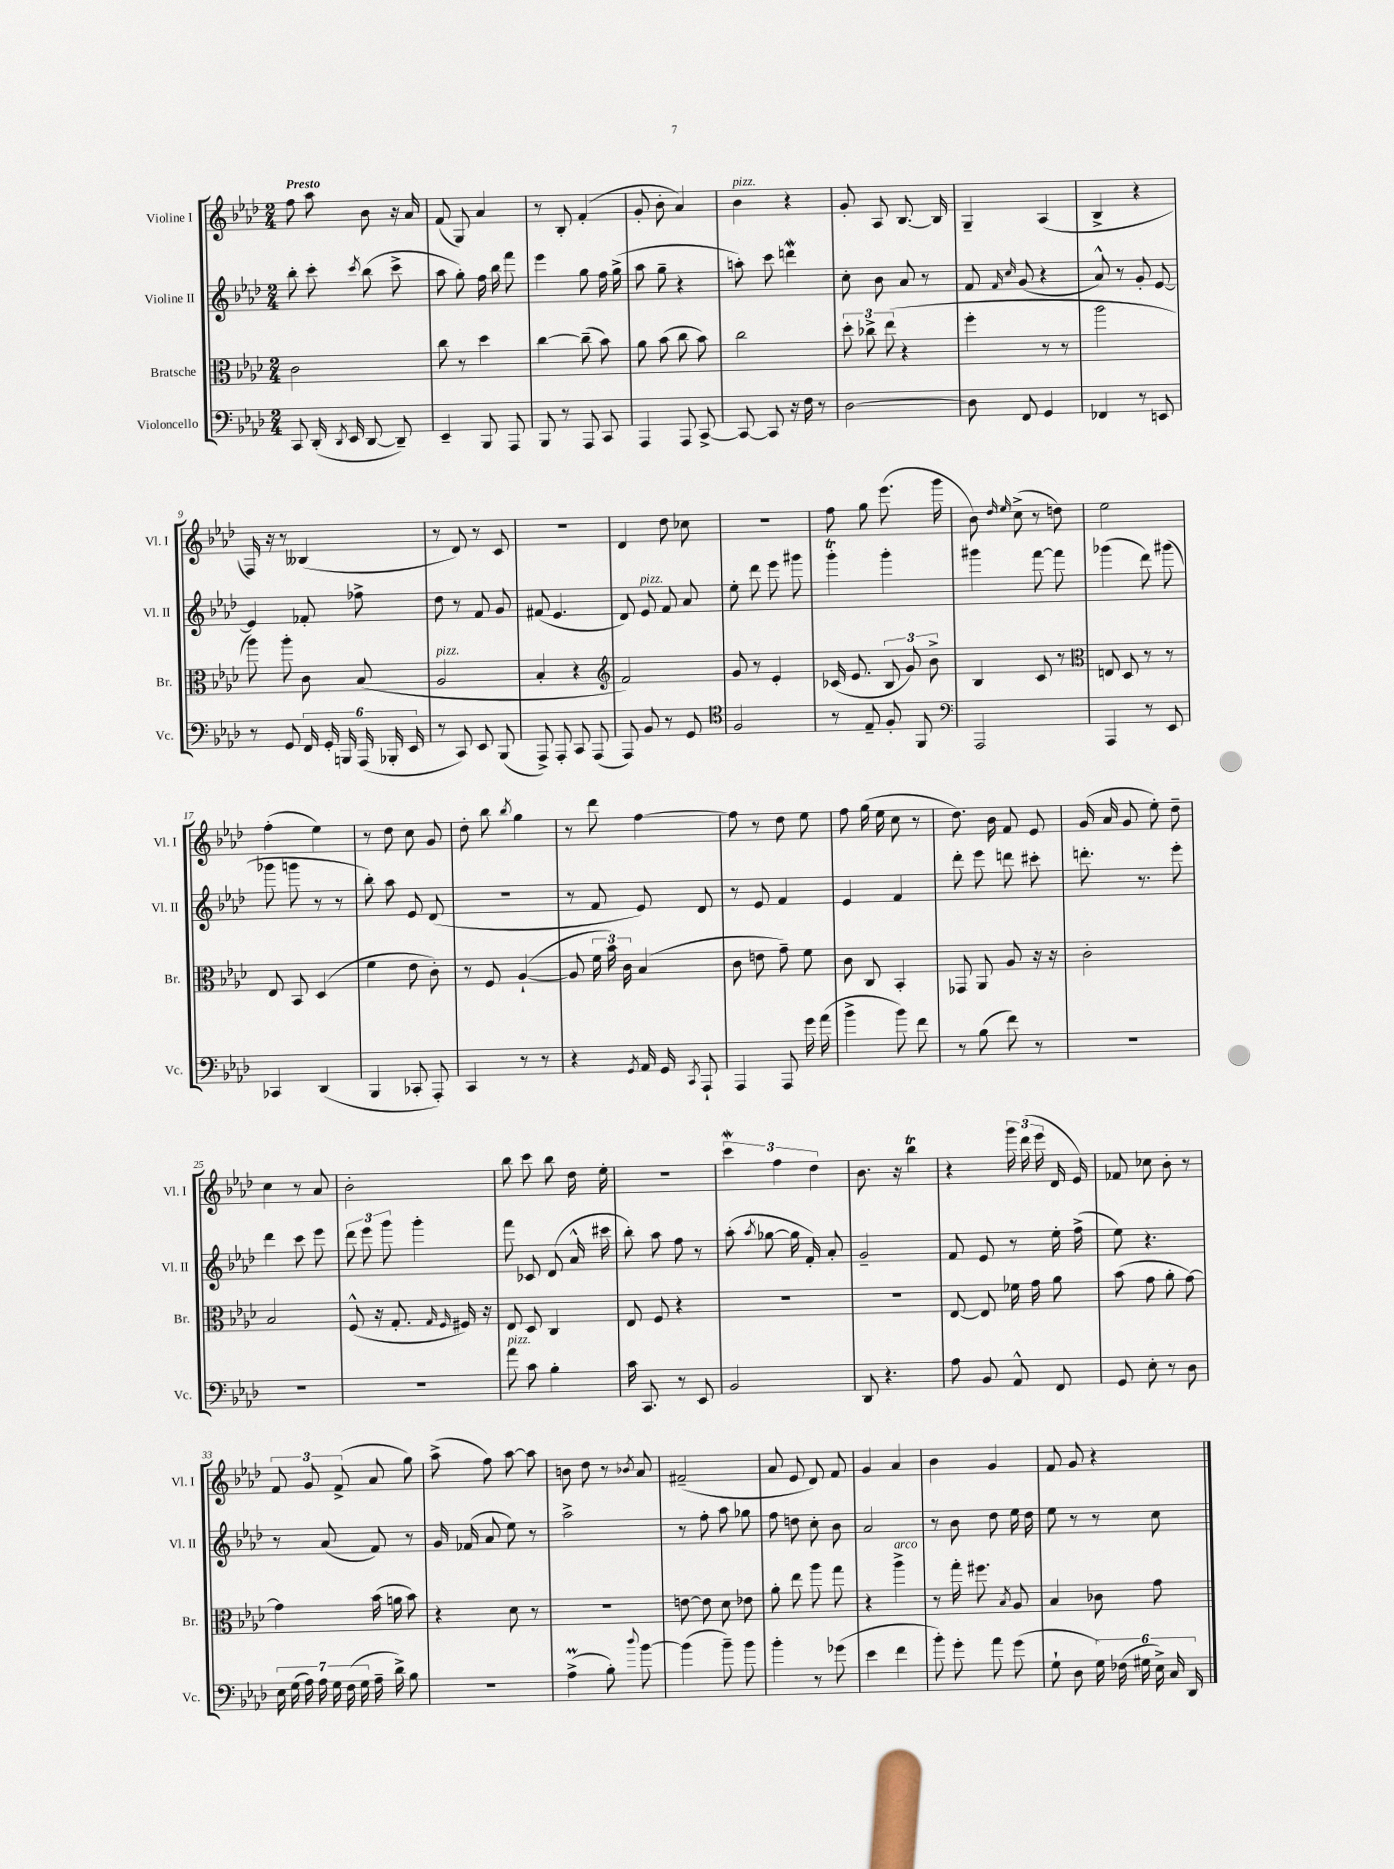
<<
\new StaffGroup <<
\new Staff = "s0" \with { instrumentName = "Violine I" shortInstrumentName = "Vl. I" } {
    \clef treble \key aes \major \numericTimeSignature \time 2/4 \tempo "Presto"
    \autoBeamOff f''8 aes''8 bes'8 r16 aes'16 |
    f'8( g8) aes'4 |
    r8 bes8-. f'4-.( |
    g'8-. bes'8-. aes'4) |
    bes'4^\markup { \italic "pizz." } r4 |
    g'8-. aes8 bes8.~ bes16 |
    g4-- aes4( |
    bes4-> r4 |
    f16) r16 r8 beses4( |
    r8 des'8) r8 c'8 |
    R2 |
    des'4 des''8 ces''8 |
    r2 |
    f''8 g''8 ees'''8.( g'''16 |
    bes'8) \grace { des''16 ees''16 } c''8->( r8 d''8) |
    ees''2 |
    f''4-.( ees''4) |
    r8 des''8 c''8 g'8 |
    des''8-. bes''8 \acciaccatura { bes''8 } g''4 |
    r8 des'''8 f''4~ |
    f''8 r8 des''8 ees''8 |
    f''8 g''16( ees''16 c''8 r8 |
    des''8.) bes'16 f'8 ees'8 |
    g'16( aes'16 g'8 ees''8-.) des''8-- |
    c''4 r8 aes'8 |
    bes'2-. |
    bes''8 c'''8 bes''8 des''16 ees''16-. |
    r2 |
    \tuplet 3/2 { c'''4\mordent f''4 des''4 } |
    bes'8. r16 bes''4\trill |
    r4 \tuplet 3/2 { g'''16 des'''16( ees'''16 } des'16 ees'16) |
    fes'8 ces''8 bes'8-. r8 |
    \tuplet 3/2 { f'8 g'8 f'8->( } aes'8 g''8) |
    aes''8->( f''8) aes''8~ aes''8 |
    b'8 des''8 r8 \acciaccatura { bes'8 } aes'8 |
    fis'2--( |
    aes'8 ees'8 des'8) f'8 |
    g'4 aes'4 |
    bes'4 g'4 |
    f'8 g'8 r4 \bar "|." |
}
\new Staff = "s1" \with { instrumentName = "Violine II" shortInstrumentName = "Vl. II" } {
    \clef treble \key aes \major \numericTimeSignature \time 2/4
    \autoBeamOff bes''8-. c'''8-. \acciaccatura { c'''8 } bes''8( c'''8-> |
    aes''8 g''8-.) f''16 bes''16 f'''8 |
    ees'''4 g''8 f''16 g''16->( |
    aes''8 g''8-- r4 |
    a''8-.) c'''8 d'''4\mordent |
    c''8-. bes'8 aes'8 r8 |
    f'8 \grace { f'16 c''16 } g'8( r4 |
    aes'8-^) r8 g'8-. ees'8~ |
    ees'4 fes'8-. fes''8-> |
    des''8 r8 f'8 g'8 |
    fis'8( ees'4. |
    des'8) ees'8^\markup { \italic "pizz." } f'8 aes'8 |
    ees''8-. des'''8 ees'''8 gis'''8 |
    g'''4-.\trill g'''4-. |
    gis'''4 f'''8~ f'''8 |
    ges'''4( des'''8) gis'''8( |
    ges'''8 g'''8 r8 r8 |
    bes''8-.) aes''8 ees'8 des'8( |
    R2 |
    r8 f'8 ees'8) des'8 |
    r8 ees'8 f'4 |
    ees'4 f'4 |
    des'''8-. ees'''8 d'''8 cis'''8-. |
    d'''8.-. r8. ees'''8-. |
    des'''4 c'''8 ees'''8 |
    \tuplet 3/2 { des'''8 ees'''8 g'''8 } g'''4-. |
    f'''8 ces'8 des'8( aes'16-^ cis'''16 |
    bes''8-.) aes''8 f''8 r8 |
    aes''8-.( \acciaccatura { aes''8 } ges''8~ ges''16 f'16-.) aes'8-. |
    g'2-- |
    f'8 ees'8 r8 ees''16-. f''16->( |
    ees''8) r4. |
    r8 aes'8( f'8) r8 |
    g'16 fes'16( aes'8 ees''8) r8 |
    aes''2-> |
    r8 f''8-. aes''8 ges''8 |
    f''8 d''8 c''8-. bes'8 |
    aes'2 |
    r8 bes'8 des''8 ees''16 des''16 |
    ees''8 r8 r8 c''8 \bar "|." |
}
\new Staff = "s2" \with { instrumentName = "Bratsche" shortInstrumentName = "Br." } {
    \clef alto \key aes \major \numericTimeSignature \time 2/4
    \autoBeamOff c'2 |
    c''8 r8 des''4 |
    c''4~ c''8--( bes'8) |
    aes'8 bes'8( c''8 bes'8) |
    c''2 |
    \tuplet 3/2 { des''8-. ces''8-> ees''8( } r4 |
    f''4-. r8 r8 |
    aes''2 |
    aes''8) aes''8-. c'8 bes8( |
    aes2^\markup { \italic "pizz." } |
    bes4-. r4 |
    \clef treble f'2) |
    g'8 r8 ees'4-. |
    ces'16( ees'8. \tuplet 3/2 { bes8 g'8) bes'8-> } |
    bes4 c'8 r8 |
    \clef alto e8 des8 r8 r8 |
    ees8 bes,8 des4( |
    f'4 ees'8 c'8-.) |
    r8 f8 aes4~-!( |
    aes8 \tuplet 3/2 { f'16 bes'16) c'16 } bes4( |
    c'8 e'8 g'8--) f'8 |
    c'8 c8 bes,4-. |
    ges,8 aes,8 aes8 r16 r16 |
    c'2-. |
    bes2 |
    f8-^( r16 g8.-. \grace { g16 f16 } fis16) r16 |
    ees8 des8 c4 |
    ees8 f8 r4 |
    R2 |
    R2 |
    ees8~ ees8 fes'16 g'16 aes'8 |
    bes'8( g'8 aes'8-. g'8~) |
    g'4 bes'16( a'16 bes'8) |
    r4 des'8 r8 |
    r2 |
    e'8~ e'8 des'8 ees'8 |
    aes'8-. ees''8 aes''8 g''8 |
    r4 aes''4->^\markup { \italic "arco" } |
    r8 g''16-. fis''8. \acciaccatura { bes8 } aes8 |
    bes4 ces'8 g'8 \bar "|." |
}
\new Staff = "s3" \with { instrumentName = "Violoncello" shortInstrumentName = "Vc." } {
    \clef bass \key aes \major \numericTimeSignature \time 2/4
    \autoBeamOff c,8 des,16-.( \acciaccatura { des,8 } ees,16 des,8~ des,8--) |
    ees,4-- bes,,8 aes,,8 |
    bes,,8 r8 aes,,8 c,8 |
    aes,,4 aes,,8 c,8~-> |
    c,8~ c,8 r16 f16 r8 |
    des2~ |
    des8 f,8 g,4 |
    fes,4 r8 e,8 |
    r8 g,8 \tuplet 6/4 { f,16 g,16-. b,,16 aes,,16( bes,,16-. ees,16 } |
    r8 c,8) ees,8 bes,,8( |
    aes,,8->) aes,,8-. c,8 aes,,8( |
    aes,,8) bes,8 r8 g,8 |
    \clef tenor f2 |
    r8 ees8-- f8-. f,8 |
    \clef bass aes,,2 |
    aes,,4 r8 ees,8 |
    ces,4 des,4( |
    bes,,4 ces,8-. aes,,8-.) |
    c,4 r8 r8 |
    r4 \acciaccatura { g,8 } aes,16 g,16 \acciaccatura { c,8 } aes,,8-! |
    aes,,4 aes,,8 g'16 aes'16( |
    bes'4-> bes'8) f'8 |
    r8 bes8( f'8) r8 |
    R2 |
    R2 |
    R2 |
    aes'8^\markup { \italic "pizz." } c'8 bes4-. |
    c'16 c,8. r8 ees,8 |
    bes,2 |
    des,8 r4. |
    aes8 bes,8 aes,8-^ f,8 |
    g,8 ees8-. r8 des8 |
    \tuplet 7/4 { ees16 g16( aes16) aes16 g16 f16( g16 } aes16-- des'16->) bes8 |
    R2 |
    aes4->\prall( bes8-.) \appoggiatura { des''8 } bes'8~ |
    bes'4( bes'8--) bes'8 |
    bes'4-. r8 ges'8( |
    ees'4 f'4 |
    bes'8-.) g'8-. aes'8 g'8( |
    g8-! des8 \tuplet 6/4 { g16) fes16( gis16 ees16->) c16 des,16 } \bar "|." |
}
>>
>>
